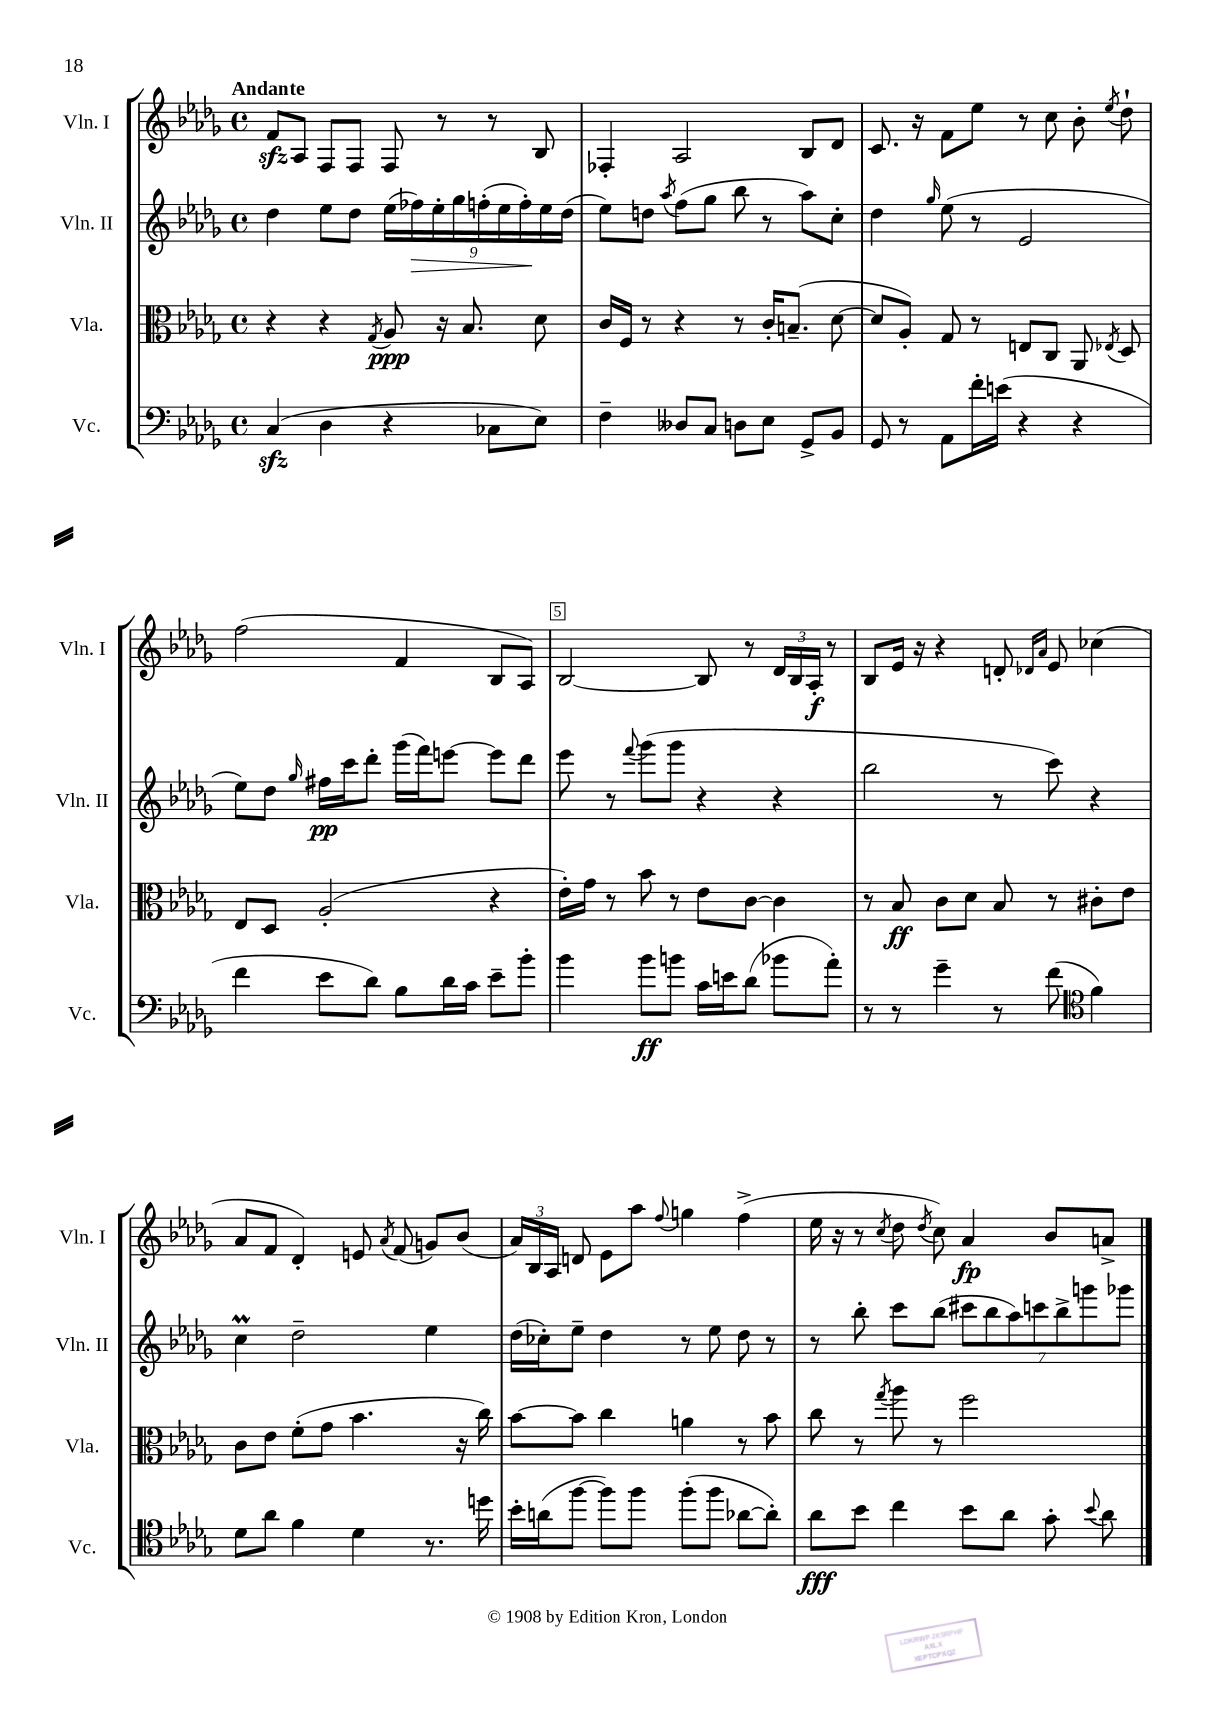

**kern	**kern	**kern	**kern
*staff4	*staff3	*staff2	*staff1
*clefF4	*clefC3	*clefG2	*clefG2
*k[b-e-a-d-g-]	*k[b-e-a-d-g-]	*k[b-e-a-d-g-]	*k[b-e-a-d-g-]
*M4/4	*M4/4	*M4/4	*M4/4
*met(c)	*met(c)	*met(c)	*met(c)
(4C	4r	4dd-	8f
.	.	.	8A-
4D-	4r	8ee-	8F
.	.	8dd-	8F
.	8qG-	.	.
4r	8A-	(18ee-	8F
.	.	18ff-)	.
.	.	18ee-'	.
.	16r	.	8r
.	.	18gg-	.
.	8.B-	.	.
.	.	(18ff'	.
8C-	.	.	8r
.	.	18ee-	.
.	.	18ff')	.
8E-)	8d-	.	8B-
.	.	18ee-	.
.	.	(18dd-	.
=	=	=	=
4F~	16c	8ee-)	4F-'
.	16F	.	.
.	8r	8dd	.
.	.	8qaa-	.
8D--	4r	(8ff	2A-
8C	.	8gg-	.
8D	8r	8bb-	.
8E-	16c'	8r	.
.	(8.B~	.	.
8GG-^	.	8aa-)	8B-
8BB-	[8d-	8cc'	8d-
=	=	=	=
8GG-	8d-]	4dd-	8.c
8r	8A-')	.	.
.	.	.	16r
.	.	16qqgg-	.
8AA-	8G-	(8ee-	8f
16f'	8r	8r	8ee-
(16e	.	.	.
4r	8E	2e-	8r
.	8C	.	8cc
4r	8AA-	.	8b-'
.	8qE-	.	8qee-
.	8D-	.	8dd-`
=	=	=	=
4f	8E-	8ee-)	(2ff
.	8D-	8dd-	.
.	.	16qqgg-	.
8e-	(2A-'	16ff#	.
.	.	16ccc	.
8d-)	.	8ddd-'	.
8B-	.	(16ggg-	4f
.	.	16fff)	.
16d-	.	[8eee	.
16c	.	.	.
8e-~	4r	8eee]	8B-
8b-'	.	8ddd-	8A-)
=	=	=	=
4b-	16e-')	8eee-	[2B-
.	16g-	.	.
.	8r	8r	.
.	.	8qqfff	.
8b-	8b-	(8ggg-	.
8b	8r	8ggg-	.
16c	8e-	4r	8B-]
16e	.	.	.
(8d-	[8c	.	8r
8b-	4c]	4r	24d-
.	.	.	24B-
.	.	.	24A-'
8a-')	.	.	8r
=	=	=	=
8r	8r	2bb-	8B-
8r	8B-	.	16e-
.	.	.	16r
4g-~	8c	.	4r
.	8d-	.	.
8r	8B-	8r	8d'
.	.	.	16qqd-
.	.	.	16qqa-
(8f	8r	8ccc)	8e-
*clefC4	*	*	*
4f)	8c#'	4r	(4cc-
.	8e-	.	.
=	=	=	=
8d-	8c	4cc	8a-
8a-	8e-	.	8f
4f	(8f'	2dd-~	4d-')
.	8g-	.	.
4d-	4.b-	.	8e
.	.	.	8qa-
.	.	.	(8f
8.r	.	4ee-	8g)
.	16r	.	(8b-
16dd	16cc)	.	.
=	=	=	=
16b-'	[8b-	(16dd-	24a-)
.	.	.	24B-
(16a	.	16cc-')	.
.	.	.	24A-
[8ff	8b-]	8ee-~	8d
8ff])	4cc	4dd-	8e-
8ff	.	.	8aa-
.	.	.	8qqff
(8ff'	4a	8r	4gg
8ff	.	8ee-	.
[8a-	8r	8dd-	(4ff^
8a-'])	8b-	8r	.
=	=	=	=
8a-	8cc	8r	16ee-
.	.	.	16r
8b-	8r	8bb-'	8r
.	8qgg-	.	8qcc
4cc	8aa-	8ccc	8dd-
.	.	.	8qdd-
.	8r	(8bb-	8cc)
8b-	2ff	14ccc#	4a-
.	.	14bb-	.
8a-	.	.	.
.	.	14aa-)	.
.	.	14ccc	.
8g-'	.	.	8b-
.	.	14bb-^	.
.	.	14ggg	.
8qqb-	.	.	.
8a-	.	.	8a^
.	.	14ggg-	.
==	==	==	==
*-	*-	*-	*-
